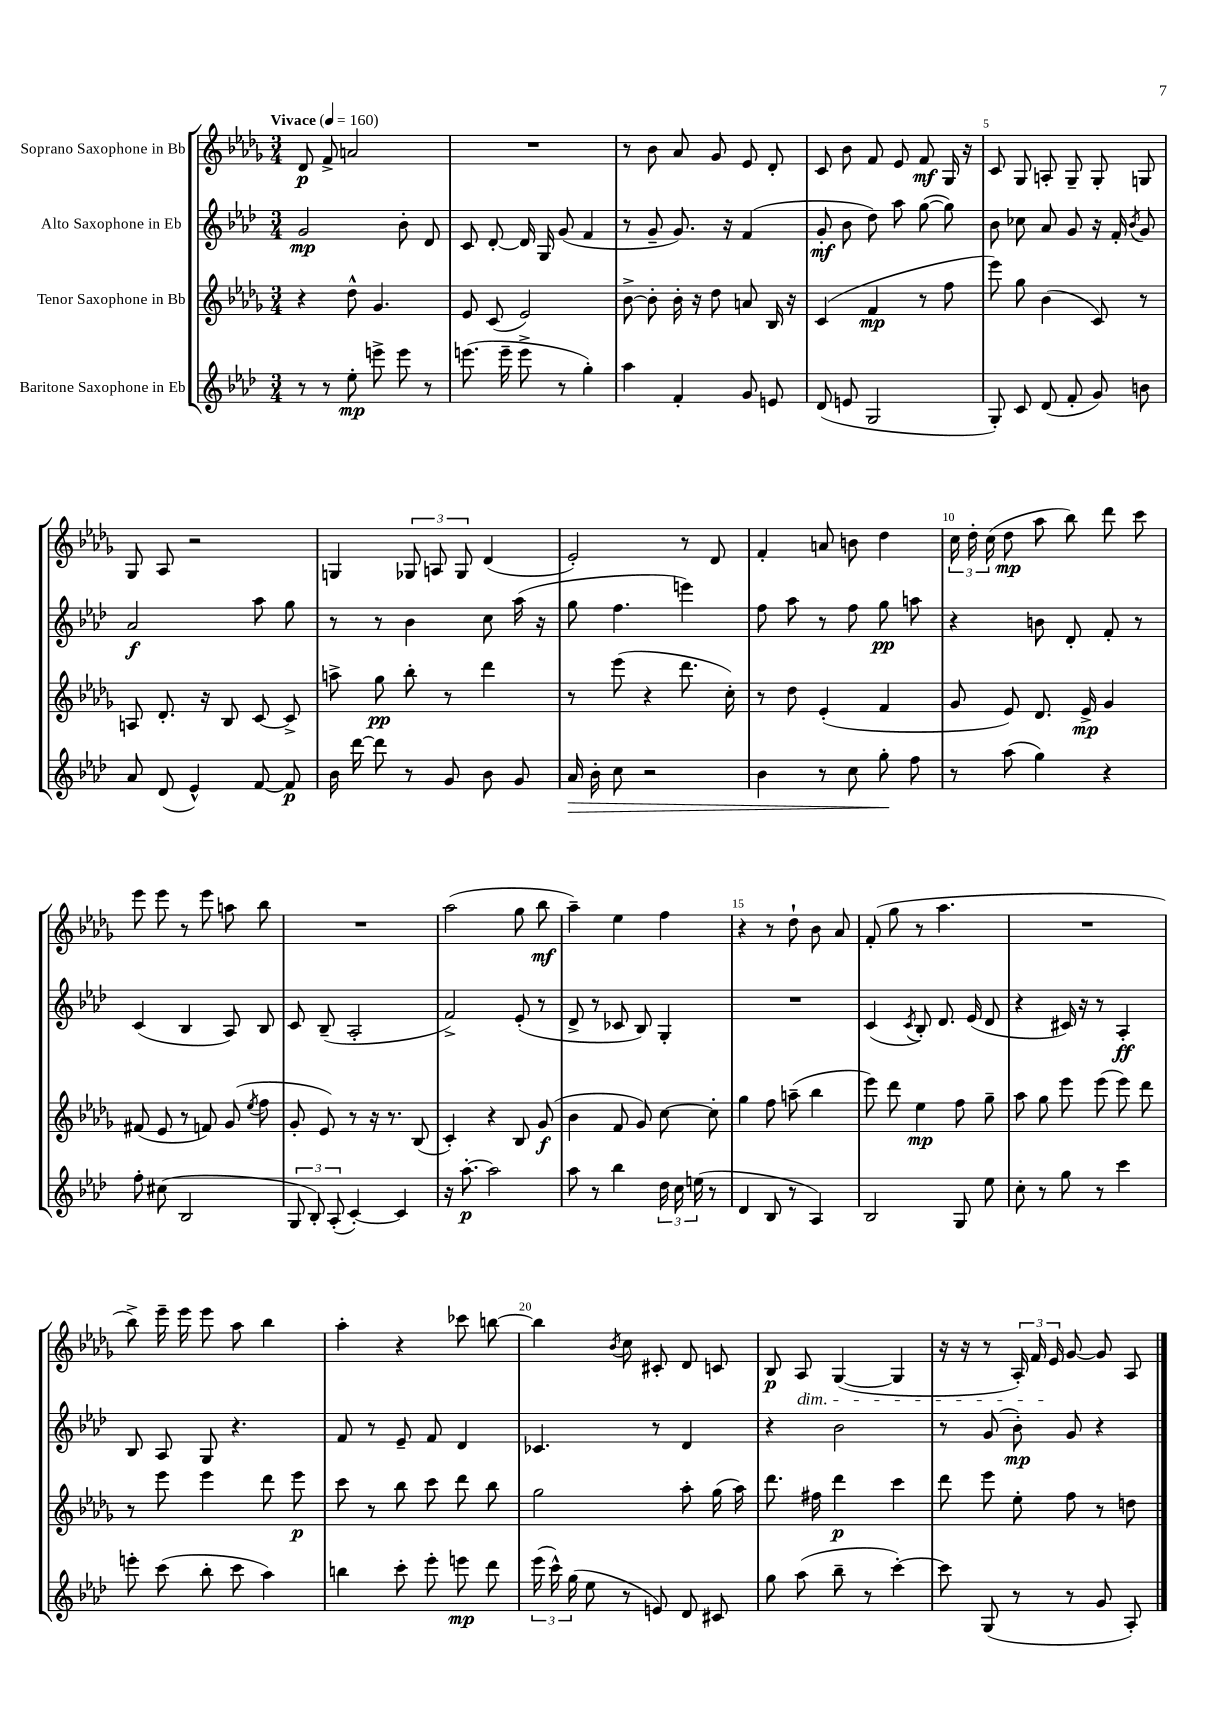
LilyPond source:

<<
\new StaffGroup <<
\new Staff = "s0" \with { instrumentName = "Soprano Saxophone in Bb" } {
    \clef treble \key des \major \numericTimeSignature \time 3/4 \tempo "Vivace" 4 = 160
    \autoBeamOff des'8\p f'8-> a'2 |
    R2. |
    r8 bes'8 aes'8 ges'8 ees'8 des'8-. |
    c'8 bes'8 f'8 ees'8 f'8\mf ges16 r16 |
    c'8 ges8 a8-. ges8-- ges8-. g8 |
    ges8 aes8 r2 |
    g4 \tuplet 3/2 { ges8 a8 ges8 } des'4( |
    ees'2-.) r8 des'8 |
    f'4-. a'8 b'8 des''4 |
    \tuplet 3/2 { c''16 des''16-. c''16( } des''8\mp aes''8 bes''8) des'''8 c'''8 |
    ees'''8 ees'''8 r8 ees'''8 a''8 bes''8 |
    R2. |
    aes''2( ges''8 bes''8\mf |
    aes''4--) ees''4 f''4 |
    r4 r8 des''8-! bes'8 aes'8 |
    f'8-.( ges''8 r8 aes''4. |
    R2. |
    bes''8->) ees'''16-- ees'''16 ees'''8 aes''8 bes''4 |
    aes''4-. r4 ces'''8 b''8~ |
    b''4 \acciaccatura { bes'8 } c''8 cis'8-. des'8 c'8 |
    bes8\p aes8\dim ges4~( ges4 |
    r16 r16 r8 \tuplet 3/2 { aes16-.) f'16 ees'16\! } ges'8~ ges'8 aes8 \bar "|." |
}
\new Staff = "s1" \with { instrumentName = "Alto Saxophone in Eb" } {
    \clef treble \key aes \major \numericTimeSignature \time 3/4
    \autoBeamOff g'2\mp bes'8-. des'8 |
    c'8 des'8~-. des'16 g16 g'8( f'4 |
    r8 g'8-- g'8.) r16 f'4( |
    g'8-.\mf bes'8 des''8) aes''8 g''8~( g''8) |
    bes'8 ces''8 aes'8 g'8 r16 f'16-. \acciaccatura { bes'8 } g'8 |
    aes'2\f aes''8 g''8 |
    r8 r8 bes'4 c''8 aes''16( r16 |
    g''8 f''4. e'''4) |
    f''8 aes''8 r8 f''8 g''8\pp a''8 |
    r4 b'8 des'8-. f'8-. r8 |
    c'4( bes4 aes8) bes8 |
    c'8 bes8--( aes2-. |
    f'2->) ees'8-.( r8 |
    des'8-> r8 ces'8 bes8) g4-. |
    R2. |
    c'4( \acciaccatura { c'8 } bes8-.) des'8. ees'16( des'8 |
    r4 cis'16) r16 r8 aes4-.\ff |
    bes8 aes8 g8 r4. |
    f'8 r8 ees'8-- f'8 des'4 |
    ces'4. r8 des'4 |
    r4 bes'2 |
    r8 g'8( bes'8-.\mp) g'8 r4 \bar "|." |
}
\new Staff = "s2" \with { instrumentName = "Tenor Saxophone in Bb" } {
    \clef treble \key des \major \numericTimeSignature \time 3/4
    \autoBeamOff r4 des''8-^ ges'4. |
    ees'8 c'8( ees'2) |
    bes'8~-> bes'8-. bes'16-. r16 des''8 a'8 bes16 r16 |
    c'4( f'4\mp r8 f''8 |
    ees'''8) ges''8 bes'4( c'8) r8 |
    a8 des'8.-. r16 bes8 c'8~ c'8-> |
    a''8-> ges''8\pp bes''8-. r8 des'''4 |
    r8 ees'''8( r4 des'''8. c''16-.) |
    r8 des''8 ees'4-.( f'4 |
    ges'8 ees'8) des'8. ees'16->\mp ges'4 |
    fis'8( ees'8 r8 f'8) ges'8( \acciaccatura { ees''8 } f''8 |
    ges'8-. ees'8) r8 r16 r8. bes8( |
    c'4-.) r4 bes8 ges'8\f( |
    bes'4 f'8 ges'8) c''8~ c''8-. |
    ges''4 f''8 a''8--( bes''4 |
    ees'''8) des'''8 ees''4\mp f''8 ges''8-- |
    aes''8 ges''8 ees'''8 ees'''8( ees'''8) des'''8 |
    r8 ees'''8 ees'''4 des'''8 ees'''8\p |
    c'''8 r8 bes''8 c'''8 des'''8 bes''8 |
    ges''2 aes''8-. ges''16( aes''16) |
    des'''8. fis''16 des'''4\p c'''4 |
    des'''8 ees'''8 ees''8-. f''8 r8 d''8 \bar "|." |
}
\new Staff = "s3" \with { instrumentName = "Baritone Saxophone in Eb" } {
    \clef treble \key aes \major \numericTimeSignature \time 3/4
    \autoBeamOff r8 r8 ees''8-.\mp e'''8-> e'''8 r8 |
    e'''8.( e'''16-- e'''8-> r8 g''4-.) |
    aes''4 f'4-. g'8 e'8 |
    des'8( e'8 g2 |
    g8-.) c'8 des'8( f'8-. g'8) b'8 |
    aes'8 des'8( ees'4-^) f'8~ f'8\p |
    bes'16 des'''16~ des'''8 r8 g'8 bes'8 g'8 |
    aes'16\> bes'16-. c''8 r2 |
    bes'4 r8 c''8 g''8-.\! f''8 |
    r8 aes''8( g''4) r4 |
    f''8-. cis''8( bes2 |
    \tuplet 3/2 { g8 bes8-.) aes8-.( } c'4~-.) c'4 |
    r16 aes''8.~-.\p aes''2 |
    aes''8 r8 bes''4 \tuplet 3/2 { des''16 c''16 e''16( } r8 |
    des'4 bes8 r8 aes4) |
    bes2 g8 ees''8 |
    c''8-. r8 g''8 r8 c'''4 |
    e'''8-. c'''8( bes''8-. c'''8 aes''4) |
    b''4 c'''8-. ees'''8-. e'''8\mp des'''8 |
    \tuplet 3/2 { ees'''16( c'''16-^) g''16( } ees''8 r8 e'8) des'8 cis'8 |
    g''8 aes''8( bes''8-- r8 c'''4~-.) |
    c'''8 g8( r8 r8 g'8 aes8-.) \bar "|." |
}
>>
>>
\layout { \context { \Score \override BarNumber.break-visibility = ##(#f #t #t) barNumberVisibility = #(every-nth-bar-number-visible 5) } }
